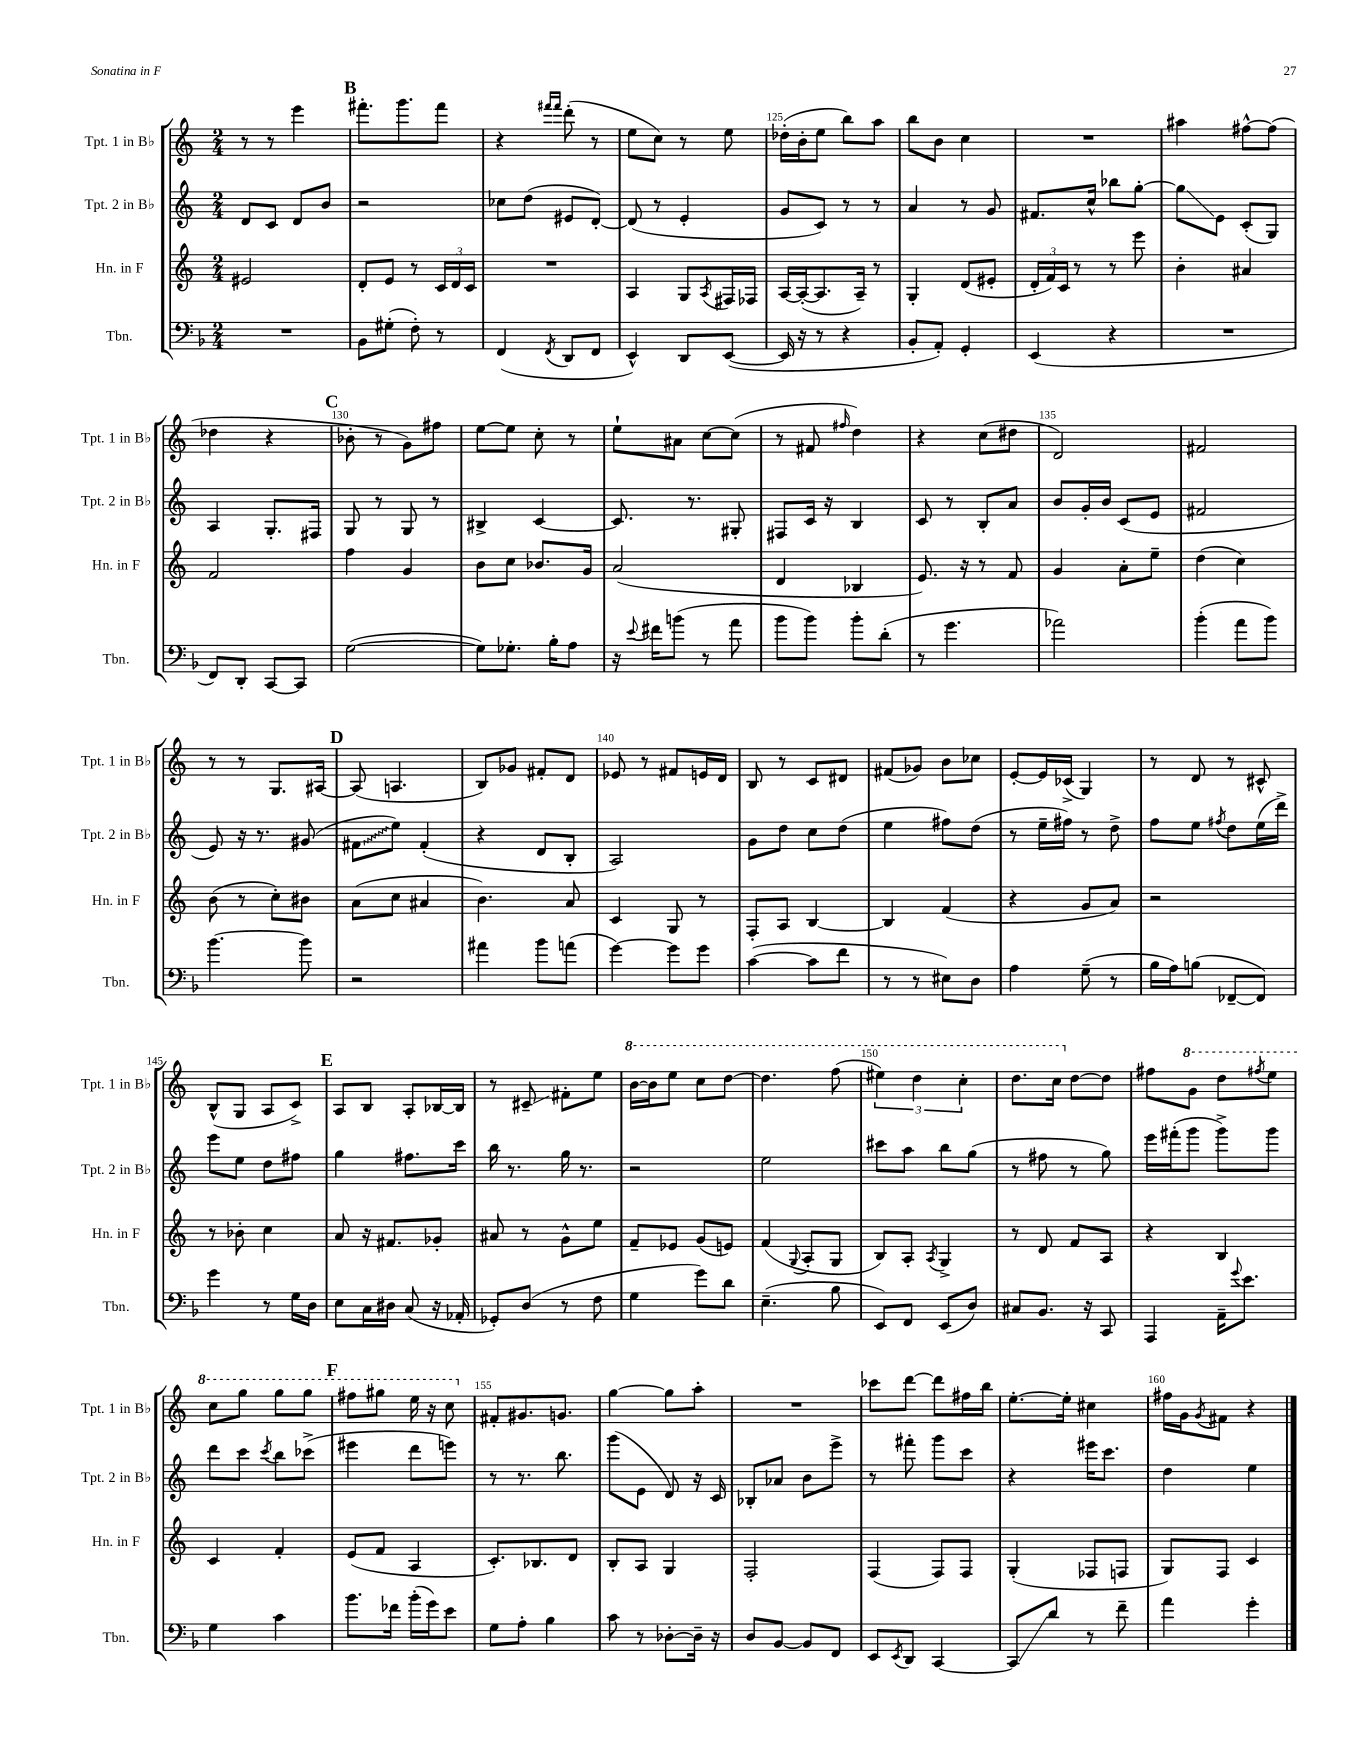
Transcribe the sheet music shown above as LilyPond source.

<<
\new StaffGroup <<
\new Staff = "s0" \with { instrumentName = "Tpt. 1 in Bb" shortInstrumentName = "Tpt. 1 in Bb" } {
    \clef treble \key c \major \numericTimeSignature \time 2/4
    r8 r8 e'''4 |
    \mark \markup { \bold "B" } fis'''8.-. g'''8. fis'''8 |
    r4 \grace { fis'''16 fis'''16 } d'''8-.( r8 |
    e''8 c''8) r8 e''8 |
    des''16-.( b'16-. e''8 b''8) a''8 |
    b''8 b'8 c''4 |
    R2 |
    ais''4 fis''8~-^ fis''8( |
    des''4 r4 |
    \mark \markup { \bold "C" } bes'8-. r8 g'8) fis''8 |
    e''8~ e''8 c''8-. r8 |
    e''8-! ais'8 c''8~ c''8( |
    r8 fis'8 \grace { fis''16 } d''4) |
    r4 c''8( dis''8 |
    d'2) |
    fis'2 |
    r8 r8 g8. ais16~ |
    \mark \markup { \bold "D" } ais8( a4. |
    b8) ges'8 fis'8-. d'8 |
    ees'8 r8 fis'8 e'16 d'16 |
    b8 r8 c'8 dis'8 |
    fis'8( ges'8) b'8 ces''8 |
    e'8~-. e'16 ces'16->( g4) |
    r8 d'8 r8 cis'8-^ |
    b8-^( g8 a8 c'8->) |
    \mark \markup { \bold "E" } a8 b8 a8-. bes16~ bes16 |
    r8 cis'8--\glissando fis'8-. e''8 |
    \ottava #1 b''16~ b''16 e'''8 c'''8 d'''8~ |
    d'''4. f'''8( |
    \tuplet 3/2 { eis'''4) d'''4 c'''4-. } |
    d'''8. c'''16 \ottava #0 d''8~ d''8 |
    fis''8 \ottava #1 g''8 d'''8 \acciaccatura { fis'''8 } e'''8 |
    c'''8 g'''8 g'''8 g'''8 |
    \mark \markup { \bold "F" } fis'''8 gis'''8 e'''16 r16 c'''8 \ottava #0 |
    fis'8-. gis'8. g'8. |
    g''4~ g''8 a''8-. |
    R2 |
    ces'''8 d'''8~ d'''8 fis''16 b''16 |
    e''8.~-. e''16-. cis''4 |
    fis''16 g'16 \acciaccatura { g'8 } fis'8 r4 \bar "|." |
}
\new Staff = "s1" \with { instrumentName = "Tpt. 2 in Bb" shortInstrumentName = "Tpt. 2 in Bb" } {
    \clef treble \key c \major \numericTimeSignature \time 2/4
    d'8 c'8 d'8 b'8 |
    \mark \markup { \bold "B" } r2 |
    ces''8 d''8( eis'8 d'8~-.) |
    d'8( r8 e'4-. |
    g'8 c'8) r8 r8 |
    a'4 r8 g'8 |
    fis'8. c''16-^ bes''8 g''8~-. |
    g''8\glissando e'8 c'8-.( g8) |
    a4 g8.-. fis16 |
    \mark \markup { \bold "C" } g8 r8 g8 r8 |
    bis4-> c'4~ |
    c'8. r8. gis8-. |
    fis8 c'16 r16 b4 |
    c'8 r8 b8-. a'8 |
    b'8 g'16-. b'16 c'8( e'8 |
    fis'2 |
    e'8) r16 r8. gis'8( |
    \mark \markup { \bold "D" } \once \override Glissando.style = #'zigzag fis'8\glissando e''8) fis'4-.( |
    r4 d'8 b8-. |
    a2) |
    g'8 d''8 c''8 d''8( |
    e''4 fis''8) d''8( |
    r8 e''16-- fis''16) r8 d''8-> |
    f''8 e''8 \acciaccatura { fis''8 } d''8 e''16( d'''16->) |
    e'''8 e''8 d''8 fis''8 |
    \mark \markup { \bold "E" } g''4 fis''8. c'''16 |
    b''16 r8. g''16 r8. |
    r2 |
    e''2 |
    cis'''8 a''8 b''8 g''8( |
    r8 fis''8 r8 g''8) |
    e'''16 fis'''16-.( g'''8 g'''8->) g'''8 |
    d'''8 c'''8 \acciaccatura { c'''8 } b''8 ces'''8->( |
    \mark \markup { \bold "F" } eis'''4 d'''8 e'''8) |
    r8 r8. b''8. |
    g'''8( e'8 d'8) r16 c'16 |
    bes8-. aes'8 b'8 e'''8-> |
    r8 fis'''8-. g'''8 c'''8 |
    r4 eis'''16 c'''8. |
    d''4 e''4 \bar "|." |
}
\new Staff = "s2" \with { instrumentName = "Hn. in F" shortInstrumentName = "Hn. in F" } {
    \clef treble \key c \major \numericTimeSignature \time 2/4
    eis'2 |
    \mark \markup { \bold "B" } d'8-. e'8 r8 \tuplet 3/2 { c'16 d'16 c'16 } |
    R2 |
    a4 g8 \acciaccatura { a8 } fis16 fes16 |
    a16~ a16~-.( a8. a16--) r8 |
    g4-. d'8( eis'8-. |
    \tuplet 3/2 { d'16-. f'16) c'16 } r8 r8 e'''8 |
    b'4-. ais'4 |
    f'2 |
    \mark \markup { \bold "C" } f''4 g'4 |
    b'8 c''8 bes'8. g'16 |
    a'2( |
    d'4 bes4 |
    e'8.) r16 r8 f'8 |
    g'4 a'8-. e''8-- |
    d''4( c''4) |
    b'8( r8 c''8-.) bis'8 |
    \mark \markup { \bold "D" } a'8( c''8 ais'4 |
    b'4.) a'8 |
    c'4 g8 r8 |
    f8-. a8 b4~ |
    b4 f'4( |
    r4 g'8 a'8) |
    r2 |
    r8 bes'8-. c''4 |
    \mark \markup { \bold "E" } a'8 r16 fis'8. ges'8-. |
    ais'8 r8 g'8-^ e''8 |
    f'8-- ees'8 g'8( e'8) |
    f'4( \appoggiatura { g8 } a8-. g8 |
    b8) a8-. \acciaccatura { a8 } g4-> |
    r8 d'8 f'8 a8 |
    r4 b4 |
    c'4 f'4-. |
    \mark \markup { \bold "F" } e'8( f'8 a4 |
    c'8.-.) bes8. d'8 |
    b8-. a8 g4 |
    f2-. |
    f4( f8) f8 |
    g4-.( fes8 f8 |
    g8) f8 c'4 \bar "|." |
}
\new Staff = "s3" \with { instrumentName = "Tbn." shortInstrumentName = "Tbn." } {
    \clef bass \key f \major \numericTimeSignature \time 2/4
    R2 |
    \mark \markup { \bold "B" } bes,8 gis8-.( f8-.) r8 |
    f,4( \acciaccatura { f,8 } d,8 f,8 |
    e,4-^) d,8 e,8~( |
    e,16 r16 r8 r4 |
    bes,8-. a,8-.) g,4-. |
    e,4( r4 |
    R2 |
    f,8) d,8-. c,8~ c,8 |
    \mark \markup { \bold "C" } g2~( |
    g8) ges8.-. bes16-. a8 |
    r16 \appoggiatura { e'8 } fis'16 b'8( r8 a'8 |
    bes'8 bes'8) bes'8-. d'8-.( |
    r8 g'4. |
    aes'2) |
    bes'4-.( a'8 bes'8) |
    bes'4.~ bes'8 |
    \mark \markup { \bold "D" } r2 |
    ais'4 bes'8 a'8( |
    g'4~) g'8 g'8 |
    c'4~( c'8 f'8 |
    r8 r8 eis8) d8 |
    a4 g8--( r8 |
    bes16 a16) b8( fes,8~-- fes,8) |
    g'4 r8 g16 d16 |
    \mark \markup { \bold "E" } e8 c16 dis16 c8( r16 aes,16-. |
    ges,8-.) d8( r8 f8 |
    g4 g'8) d'8 |
    e4.--( bes8 |
    e,8) f,8 e,8( d8) |
    cis8 bes,8. r16 c,8 |
    a,,4 a,16-- \appoggiatura { g'8 } e'8. |
    g4 c'4 |
    \mark \markup { \bold "F" } bes'8. fes'16 bes'16-.( g'16) e'8 |
    g8 a8-. bes4 |
    c'8 r8 des8~-. des16-- r16 |
    d8 bes,8~ bes,8 f,8 |
    e,8 \acciaccatura { e,8 } d,8 c,4~ |
    c,8\glissando d'8 r8 f'8-- |
    a'4 g'4-. \bar "|." |
}
>>
>>
\layout { \context { \Score currentBarNumber = #121 \override BarNumber.break-visibility = ##(#f #t #t) barNumberVisibility = #(every-nth-bar-number-visible 5) } }
